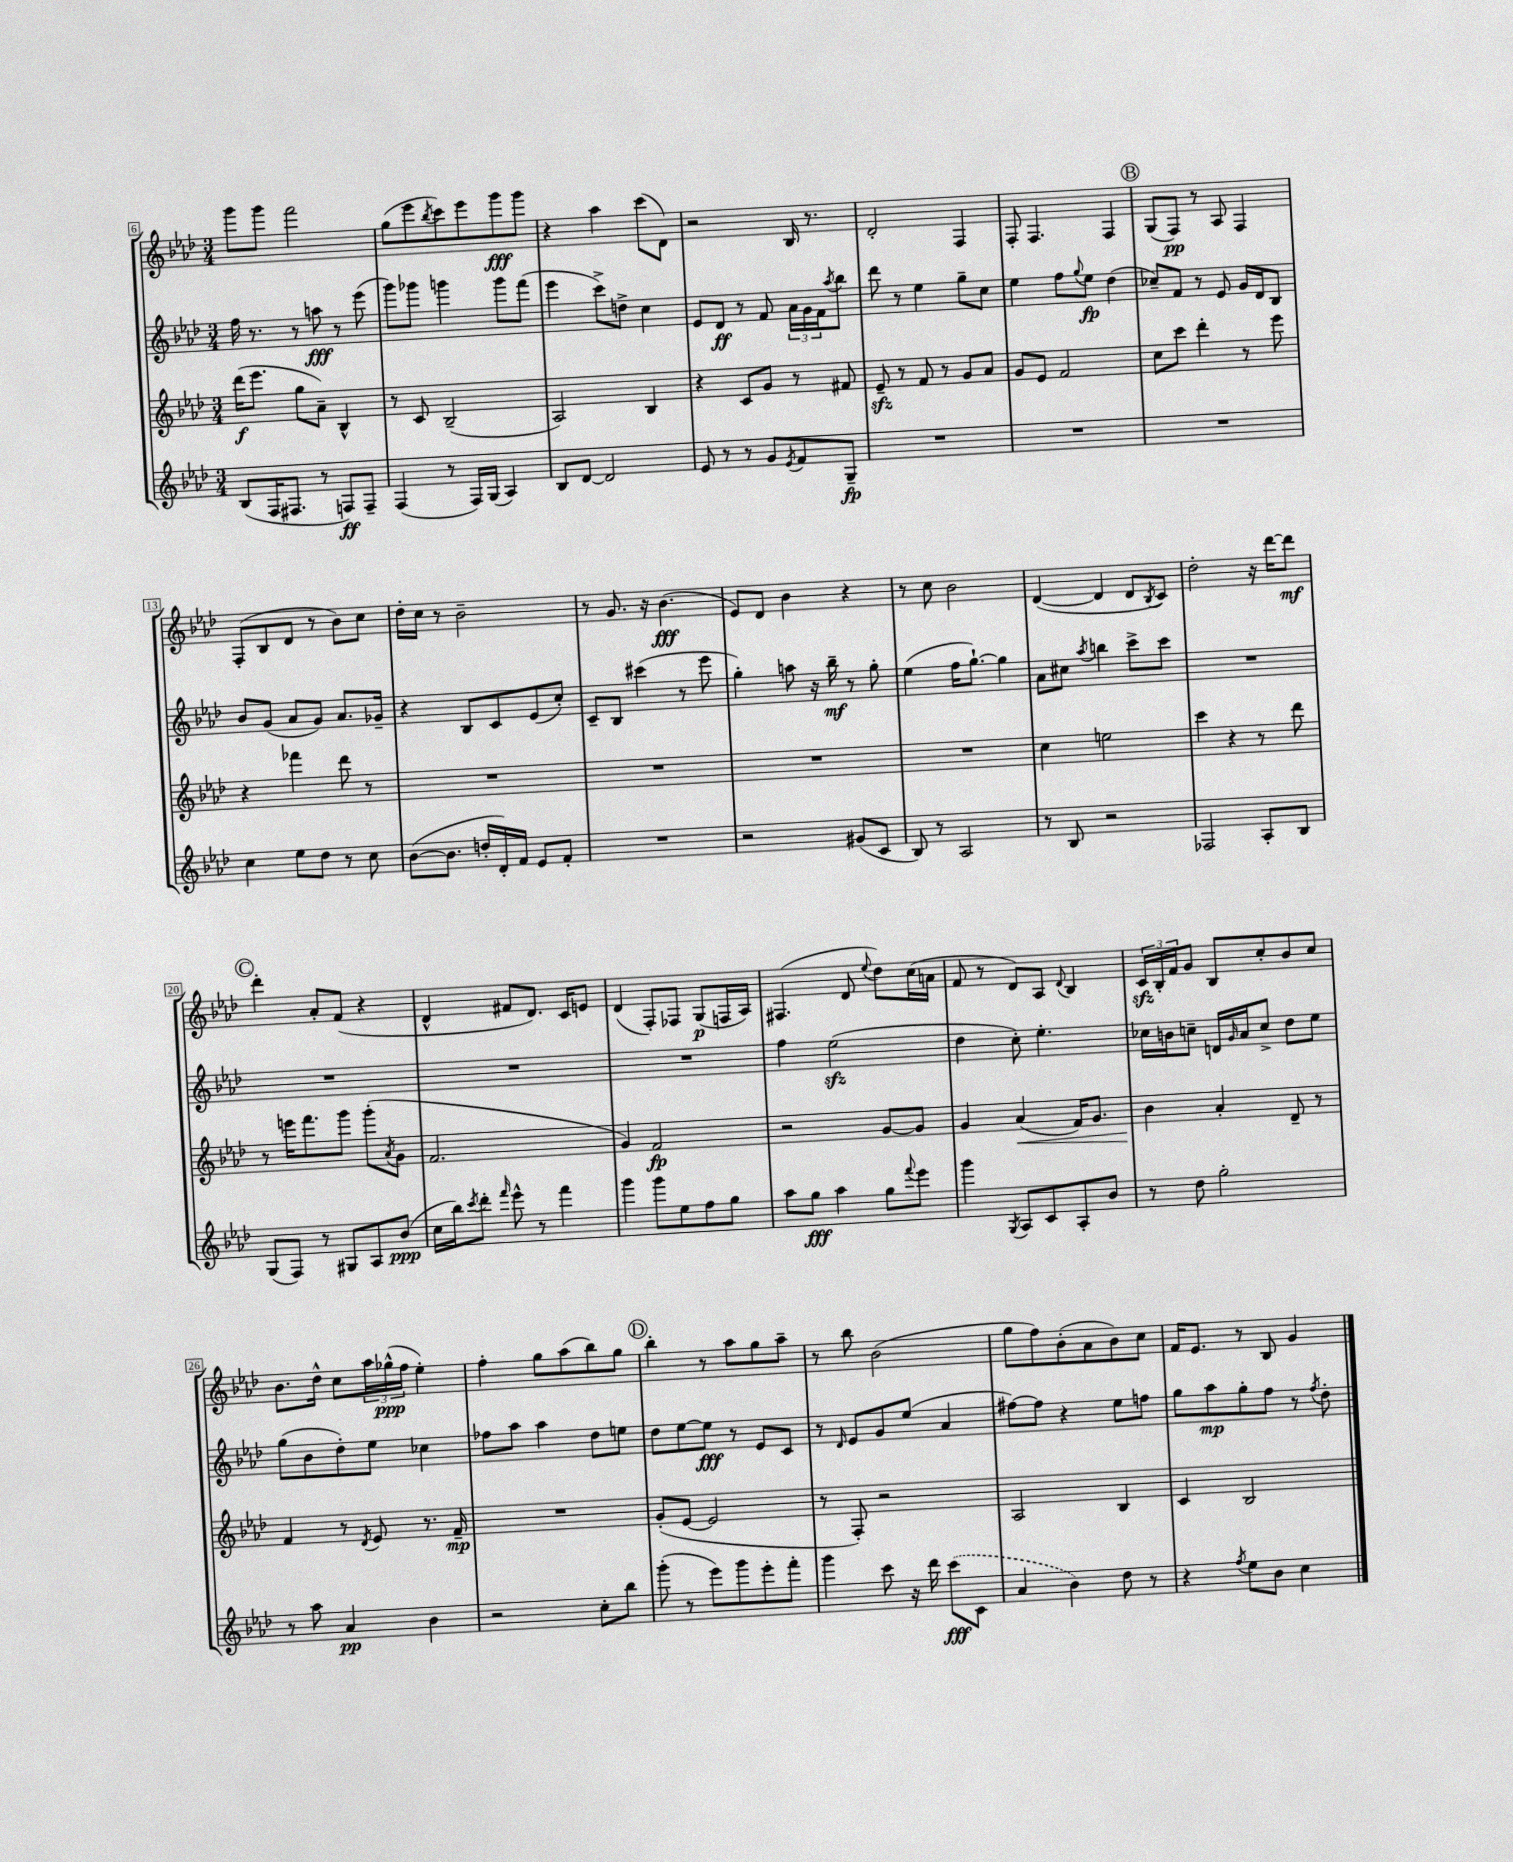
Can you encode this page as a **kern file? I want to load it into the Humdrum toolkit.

**kern	**kern	**kern	**kern
*staff4	*staff3	*staff2	*staff1
*clefG2	*clefG2	*clefG2	*clefG2
*k[b-e-a-d-]	*k[b-e-a-d-]	*k[b-e-a-d-]	*k[b-e-a-d-]
*M3/4	*M3/4	*M3/4	*M3/4
(8B-	(16ddd-	16ff	8ggg
.	8.eee-	8.r	.
16F	.	.	8ggg
8.F#	.	.	.
.	8gg	8r	2fff
8r	8a-~)	8aa	.
8F)	4B-^^	8r	.
8F~	.	(8eee-	.
=	=	=	=
(4F	8r	8ggg)	(8gg
.	8c	8ggg-	8eee-
.	.	.	8qbb-
8r	(2B-~	4ggg	8ccc)
16F)	.	.	8eee-
(16G	.	.	.
4A-)	.	8ggg	8ggg
.	.	(8fff	8ggg
=	=	=	=
8B-	2A-)	4eee-	4r
[8d-	.	.	.
2d-]	.	8ccc^)	4aa-
.	.	8dd^	.
.	4B-	4cc	(8ccc
.	.	.	8d-)
=	=	=	=
8e-	4r	8e-	2r
8r	.	8d-	.
8r	8c	8r	.
8g	8g	8f	.
8qe-	.	.	.
8f	8r	24a-	16B-
.	.	24g	.
.	.	.	8.r
.	.	24f	.
.	.	8qaa-	.
8G~	8f#	8bb-	.
=	=	=	=
2.r	8e-~	8ddd-	2d-'
.	8r	8r	.
.	8f	4ee-	.
.	8r	.	.
.	8g	8gg~	4F
.	8a-	8cc	.
=	=	=	=
2.r	8g	4ee-	8F'
.	8e-	.	4.F
.	2f	8ff	.
.	.	8qqgg	.
.	.	8ee-	.
.	.	(4dd-	4F
=	=	=	=
2.r	8cc	8cc-~)	(8G
.	8ccc	8f	8F)
.	4ddd-'	8r	8r
.	.	8e-	8A-
.	8r	16g	4F
.	.	16d-	.
.	8eee-	8B-	.
=	=	=	=
4cc	4r	8b-	(8F'
.	.	(8g	8B-
8ee-	4fff-	8a-	8d-
8dd-	.	8g)	8r
8r	8ddd-	8.a-	8b-)
8cc	8r	.	8cc
.	.	16g-~	.
=	=	=	=
([8b-	2.r	4r	16dd-'
.	.	.	16cc
8.b-]	.	.	8r
.	.	8B-	2b-~
16dd'	.	.	.
16d-')	.	8c	.
16f	.	.	.
8e-	.	(8e-	.
8f'	.	8cc')	.
=	=	=	=
2.r	2.r	8c~	8r
.	.	8B-	8.g
.	.	(4ccc#	.
.	.	.	16r
.	.	.	(4.b-
.	.	8r	.
.	.	8eee-	.
=	=	=	=
2r	2.r	4gg')	8e-)
.	.	.	8d-
.	.	8aa	4b-
.	.	16r	.
.	.	16bb-~	.
(8g#	.	8r	4r
8c	.	8gg'	.
=	=	=	=
8B-)	2.r	(4ee-	8r
8r	.	.	8cc
2A-	.	16ff	2b-
.	.	[8.gg`)	.
.	.	4gg]	.
=	=	=	=
8r	4cc	8a-	([4d-
8B-	.	8cc#	.
.	.	8qaa-	.
2r	2ee	4bb	4d-]
.	.	8ccc^	8d-
.	.	.	8qB-
.	.	8ccc	8c)
=	=	=	=
2F-	4ccc	2.r	2dd-'
.	4r	.	.
8A-'	8r	.	16r
.	.	.	[16ddd-
8B-	8ddd-	.	8ddd-]
=	=	=	=
(8G	8r	2.r	4ddd-'
8F)	16eee	.	.
.	8.fff	.	.
8r	.	.	8a-'
8G#	8ggg	.	(8f
8A-	(8ggg'	.	4r
.	8qa-	.	.
(8b-	8g	.	.
=	=	=	=
16cc	2.f	2.r	4d-^^
16bb-)	.	.	.
8qccc	.	.	.
8ddd-'	.	.	.
16qqfff	.	.	.
8eee-^^	.	.	8f#
8r	.	.	8.d-)
4fff	.	.	.
.	.	.	16c
.	.	.	8e
=	=	=	=
4ggg	4g)	2.r	(4d-
8ggg	2f	.	8F')
8ee-	.	.	8F-
8ff	.	.	(8G
8gg	.	.	16F
.	.	.	16A-)
=	=	=	=
8aa-	2r	4ff	(4.F#
8gg	.	.	.
4aa-	.	(2ee-	.
.	.	.	8d-
.	.	.	8qqee-
8gg	[8g	.	8dd-)
8qqfff	.	.	.
8eee-	8g]	.	(16cc
.	.	.	16a
=	=	=	=
4ggg	4g	4dd-	8f
.	.	.	8r
8qG	.	.	.
8A-	(4a-	8cc')	8d-)
8c	.	4.ee-'	8A-
.	.	.	8qqd-
8A-'	16f)	.	4B-
.	8.g	.	.
8b-	.	.	.
=	=	=	=
8r	4b-	16cc-	24c
.	.	.	24B-'
.	.	16b	.
.	.	.	24f
8dd-	.	8cc~	8g
2gg'	4a-'	16d	8B-
.	.	16qqg	.
.	.	16a-	.
.	.	8cc^	8cc'
.	8d-~	8dd-	8b-
.	8r	8ee-	8cc
=	=	=	=
8r	4f	(8gg	8.b-
8aa-	.	8b-	.
.	.	.	16dd-^^
4a-	8r	8dd-')	8cc
.	8qd-	.	.
.	8e-	8ee-	24aa-
.	.	.	(24gg-^^
.	.	.	24ff
4b-	8.r	4cc-	4ee-')
.	16f~	.	.
=	=	=	=
2r	2.r	8ff-	4ff'
.	.	8aa-	.
.	.	4aa-	8gg
.	.	.	(8aa-
8cc'	.	8dd-	8bb-)
8bb-	.	8ee	8gg
=	=	=	=
(8ggg'	(8g'	8dd-	4bb-'
8r	[8e-	[8ee-	.
8eee-)	2e-]	8ee-]	8r
8ggg	.	8r	8aa-
8eee-'	.	8e-	8gg
8fff'	.	8c	8aa-~
=	=	=	=
4ggg	8r	8r	8r
.	.	16qqd-	.
.	8F')	8e-	8bb-
8ccc	2r	8g	(2b-
16r	.	(8ee-	.
16ddd-	.	.	.
(8ccc	.	4a-	.
8c	.	.	.
=	=	=	=
4a-	2A-	[8ff#)	8gg
.	.	8ff#]	8ff)
4b-)	.	4r	(8b-'
.	.	.	8a-
8dd-	4B-	8ee-	8b-)
8r	.	8ff	8cc
=	=	=	=
4r	4c	8gg	16f
.	.	.	8.e-
.	.	8aa-	.
8qff	.	.	.
8ee-	2B-	8gg'	8r
8b-	.	8ff	8B-
4cc	.	8r	4g
.	.	8qff	.
.	.	8dd-'	.
==	==	==	==
*-	*-	*-	*-
